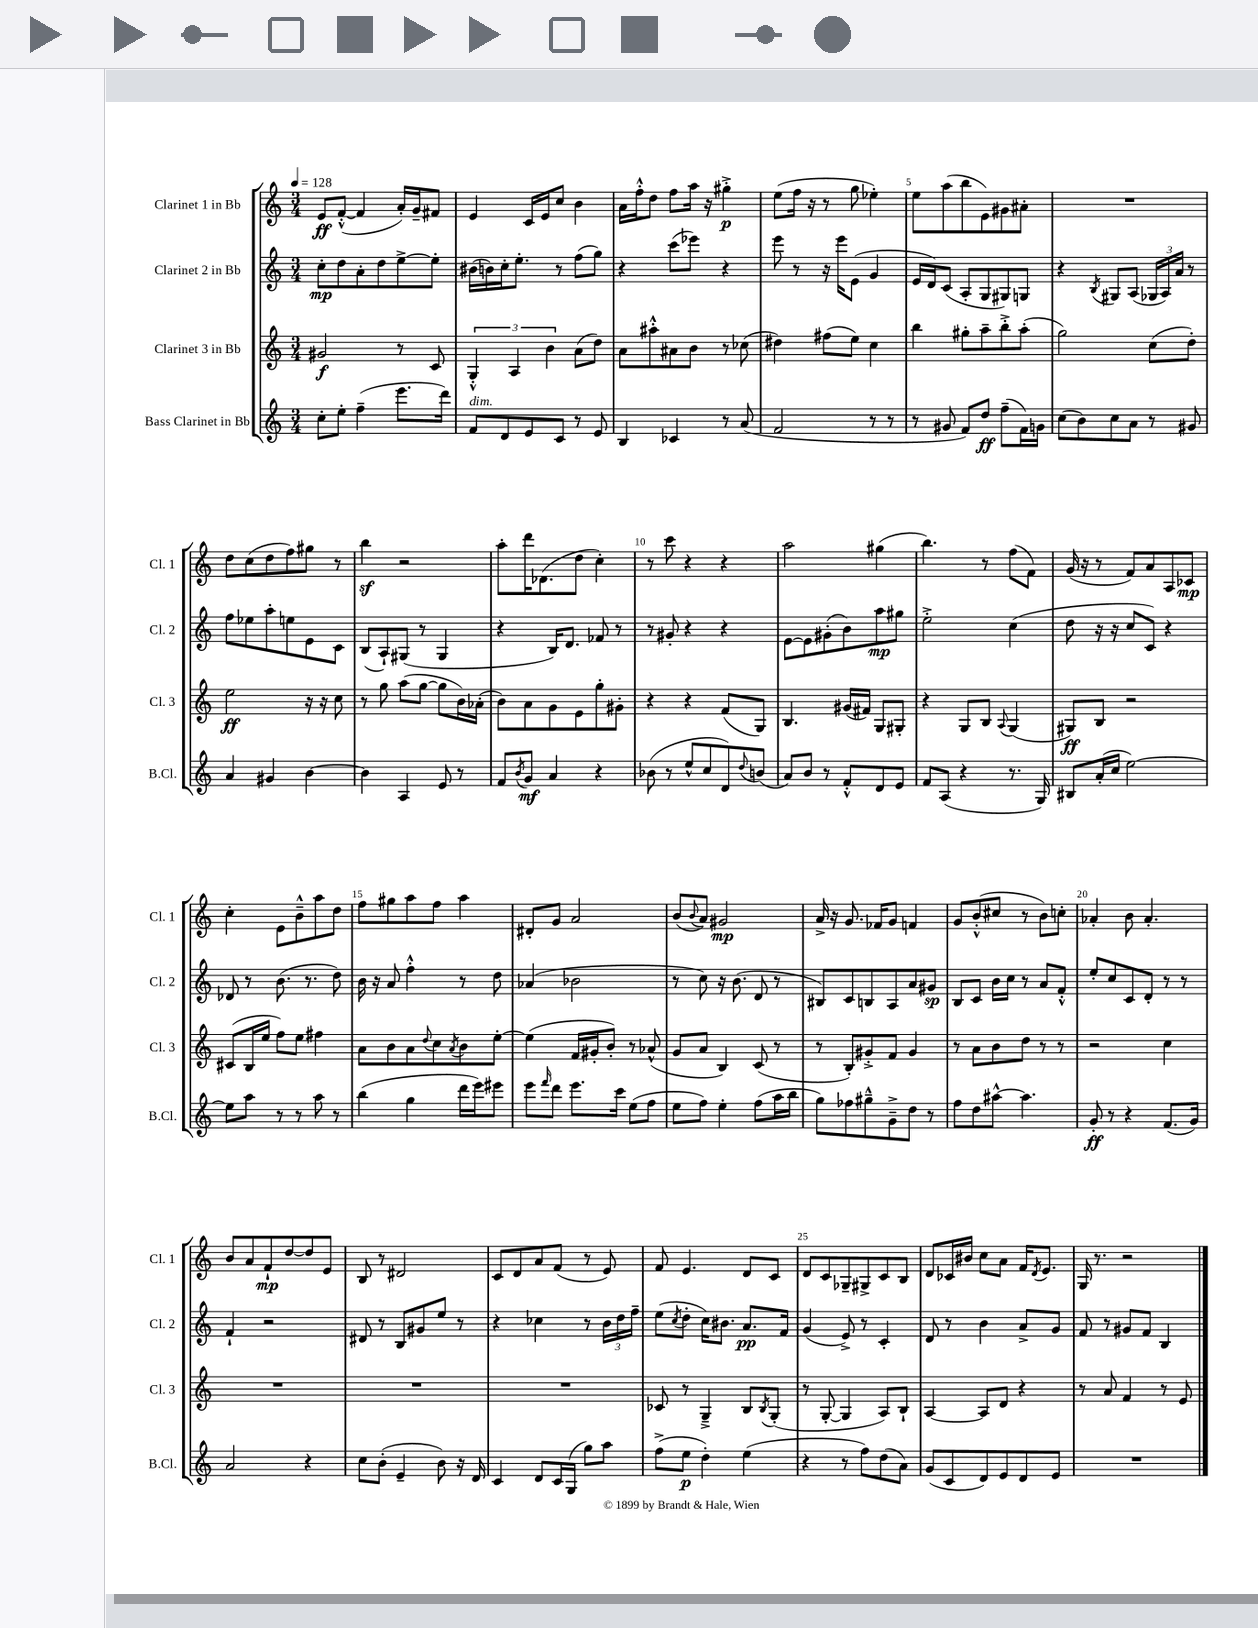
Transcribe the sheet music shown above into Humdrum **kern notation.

**kern	**dynam	**kern	**dynam	**kern	**dynam	**kern	**dynam
*part4	*part4	*part3	*part3	*part2	*part2	*part1	*part1
*staff4	*staff4	*staff3	*staff3	*staff2	*staff2	*staff1	*staff1
*I"Bass Clarinet in Bb	*	*I"Clarinet 3 in Bb	*	*I"Clarinet 2 in Bb	*	*I"Clarinet 1 in Bb	*
*I'B.Cl.	*	*I'Cl. 3	*	*I'Cl. 2	*	*I'Cl. 1	*
*clefG2	*	*clefG2	*	*clefG2	*	*clefG2	*
*k[]	*	*k[]	*	*k[]	*	*k[]	*
*M3/4	*	*M3/4	*	*M3/4	*	*M3/4	*
*MM128	*	*MM128	*	*MM128	*	*MM128	*
=1	=1	=1	=1	=1	=1	=1	=1
8cc'\L	.	2g#X/	f	8cc'\L	mp	8e/L	ff
8ee'\J	.	.	.	8dd\	.	([8f'^^/J	.
(4ff~\	.	.	.	8a'\	.	4f/]	.
.	.	.	.	8dd\	.	.	.
8.eee\L	.	8r	.	[8ee^\	.	16a'/LL)	.
.	.	.	.	.	.	16g~/J	.
.	.	8c/	.	8ee'\J]	.	8f#X/J	.
16ddd\Jk)	.	.	.	.	.	.	.
=2	=2	=2	=2	=2	=2	=2	=2
!LO:TX:a:i:t=dim.	!	!	!	!	!	!	!
8f/L	.	6G'^^/	.	(16b#X\LL	.	4e/	.
.	.	.	.	16bn\)	.	.	.
8d/	.	.	.	16cc'\J	.	.	.
.	.	6A/	.	.	.	.	.
.	.	.	.	8.ee'\J	.	.	.
8e/	.	.	.	.	.	16c/LL	.
.	.	.	.	.	.	16e/J	.
.	.	6b\	.	.	.	.	.
8c/J	.	.	.	8r	.	8cc/J	.
8r	.	(8a\L	.	(8ff\L	.	4b\	.
8e/	.	8dd\J)	.	8gg\J)	.	.	.
=3	=3	=3	=3	=3	=3	=3	=3
4B/	.	8a\L	.	4r	.	16a\LL	.
.	.	.	.	.	.	16ff'^^\J	.
.	.	8aa#X'^^\	.	.	.	8dd\J	.
4c-X/	.	8a#X\	.	(8ccc\L	.	8ff\L	.
.	.	8b\J	.	8eee-X\J)	.	16aa\Jk	.
.	.	.	.	.	.	16r	.
8r	.	8r	.	4r	.	4gg#X'^\	p
(8a/	.	(8cc-X\	.	.	.	.	.
=4	=4	=4	=4	=4	=4	=4	=4
2f/	.	4dd#X\)	.	8eee\	.	(8ee\L	.
.	.	.	.	8r	.	16ff\Jk	.
.	.	.	.	.	.	16r	.
.	.	(8ff#X\L	.	16r	.	8r	.
.	.	.	.	16eee\KL	.	.	.
.	.	8ee\J)	.	(8e\J	.	8gg\	.
8r	.	4cc\	.	4g/	.	4ee-X'\)	.
8r	.	.	.	.	.	.	.
=5	=5	=5	=5	=5	=5	=5	=5
8r	.	4bb\	.	16e/LL	.	8ee\L	.
.	.	.	.	16d/J)	.	.	.
8g#X/	.	.	.	(8c/J	.	(8aa\	.
8f/L)	.	8gg#X'\L	.	8A'/L	.	8bb\	.
8dd/J	ff	8aa~\	.	8G/	.	8e\)	.
(8ff~\L	.	8bb'^\	.	8G#X/)	.	8g#X\	.
16f\L)	.	(8aa'\J	.	8Gn/J	.	8a#X'\J	.
16gn\JJ	.	.	.	.	.	.	.
=6	=6	=6	=6	=6	=6	=6	=6
(8cc\L	.	2gg\)	.	4r	.	2.r	.
8b\)	.	.	.	.	.	.	.
.	.	.	.	8qB/	.	.	.
8cc\	.	.	.	8G#X/L	.	.	.
8a\J	.	.	.	(8A/J	.	.	.
8r	.	(8cc\L	.	24G-X/LL	.	.	.
.	.	.	.	24A/)	.	.	.
.	.	.	.	24a/JJ	.	.	.
8g#X/	.	8dd'\J)	.	8r	.	.	.
!!LO:LB:g=z
=7	=7	=7	=7	=7	=7	=7	=7
4a/	.	2ee\	ff	8ff\L	.	8dd\L	.
.	.	.	.	8ee-X\	.	(8cc\	.
4g#X/	.	.	.	8aa'\	.	8dd\	.
.	.	.	.	8een\	.	8ff\)	.
[4b\	.	16r	.	8e\	.	8gg#X\J	.
.	.	16r	.	.	.	.	.
.	.	8cc\	.	8c\J	.	8r	.
=8	=8	=8	=8	=8	=8	=8	=8
4b\]	.	8r	.	(8B/L	.	4bbz\	.
.	.	8gg\	.	8A`/)	.	.	.
4A/	.	(8aa\L	.	(8G#X/J	.	2r	.
.	.	[8gg\J	.	8r	.	.	.
8e/	.	8gg\L]	.	4G#/	.	.	.
8r	.	16b\L)	.	.	.	.	.
.	.	(16a-X'\JJ	.	.	.	.	.
=9	=9	=9	=9	=9	=9	=9	=9
8f/L	.	8b\L)	.	4r	.	8aa'\L	.
8qb/	.	.	.	.	.	.	.
8g/J	mf	8a\	.	.	.	16ddd\K	.
.	.	.	.	.	.	(8.d-X\	.
4a/	.	8g\	.	16B/KL)	.	.	.
.	.	.	.	8.d/J	.	.	.
.	.	8e\	.	.	.	8dd\J	.
4r	.	8gg'\	.	8f-X/	.	4cc'\)	.
.	.	8g#X'\J	.	8r	.	.	.
=10	=10	=10	=10	=10	=10	=10	=10
(8b-X\	.	4r	.	8r	.	8r	.
8r	.	.	.	8g#X'/	.	8ccc\	.
8ee^^/L	.	4r	.	4r	.	4r	.
8cc/	.	.	.	.	.	.	.
8d/)	.	(8f/L	.	4r	.	4r	.
8qqdd/	.	.	.	.	.	.	.
(8bn/J	.	8G/J)	.	.	.	.	.
=11	=11	=11	=11	=11	=11	=11	=11
8a/L)	.	4.B/	.	[8e\L	.	2aa\	.
8b/J	.	.	.	8e\]	.	.	.
8r	.	.	.	(8g#X'\	.	.	.
8f'^^/L	.	(16g#X/LL	.	8b\)	.	.	.
.	.	16f#X/JJ)	.	.	.	.	.
8d/	.	8G/L	.	8aa\	mp	(4gg#X\	.
8e/J	.	8G#X'/J	.	8gg#X\J	.	.	.
=12	=12	=12	=12	=12	=12	=12	=12
8f/L	.	4r	.	2ee'^\	.	4.bb\)	.
(8A/J	.	.	.	.	.	.	.
4r	.	8G/L	.	.	.	.	.
.	.	8B/J	.	.	.	8r	.
.	.	8qqA/	.	.	.	.	.
8.r	.	(4G/	.	(4cc\	.	(8ff\L	.
.	.	.	.	.	.	8f\J)	.
16G/)	.	.	.	.	.	.	.
=13	=13	=13	=13	=13	=13	=13	=13
8B#X/L	.	8G#X/L)	ff	8dd\	.	(16g/	.
.	.	.	.	.	.	16r	.
(16a'/L	.	8B/J	.	16r	.	8r	.
16cc/JJ	.	.	.	16r	.	.	.
[2ee\)	.	2r	.	8cc/L	.	8f/L)	.
.	.	.	.	8c/J)	.	8a/	.
.	.	.	.	4r	.	8A/	.
.	.	.	.	.	.	8c-X/J	mp
!!LO:LB:g=z
=14	=14	=14	=14	=14	=14	=14	=14
8ee\L]	.	(8c#X/L	.	8d-X/	.	4cc'\	.
8aa\J	.	16B/L	.	8r	.	.	.
.	.	16ee/JJ	.	.	.	.	.
8r	.	8ff\L)	.	(8.b\	.	8e\L	.
8r	.	8ee\J	.	.	.	8b~^^\	.
.	.	.	.	8.r	.	.	.
8aa\	.	4ff#X\	.	.	.	8aa\	.
8r	.	.	.	8dd\)	.	8dd\J	.
=15	=15	=15	=15	=15	=15	=15	=15
(4bb\	.	8a\L	.	16b\	.	8ff\L	.
.	.	.	.	16r	.	.	.
.	.	8b\	.	8a/	.	8gg#X\	.
4gg\	.	8a\	.	4ff'^^\	.	8aa\	.
.	.	8qqdd/	.	.	.	.	.
.	.	8cc\	.	.	.	8ff\J	.
.	.	8qa/	.	.	.	.	.
16ddd\LL	.	8b\	.	8r	.	4aa\	.
16eee\J)	.	.	.	.	.	.	.
8eee#X\J	.	[8ee'\J	.	8dd\	.	.	.
=16	=16	=16	=16	=16	=16	=16	=16
8eee\L	.	(4ee\]	.	(4a-X/	.	8d#X'/L	.
16qqfff/	.	.	.	.	.	.	.
8ddd\J	.	.	.	.	.	8g/J	.
8.eee\L	.	16f/LL	.	2b-X\	.	2a/	.
.	.	16g#X'/J	.	.	.	.	.
.	.	8b'/J)	.	.	.	.	.
16ccc\Jk	.	.	.	.	.	.	.
(8ee\L	.	8r	.	.	.	.	.
8ff\J	.	(8a-X^^/	.	.	.	.	.
=17	=17	=17	=17	=17	=17	=17	=17
8ee\L	.	8g/L	.	8r	.	(8b/L	.
.	.	.	.	.	.	8qqb/	.
8ff\J)	.	8a/J	.	8cc\)	.	8a/J)	.
4ee'\	.	4B/)	.	16r	.	2g#X/	mp
.	.	.	.	(8.b\	.	.	.
(8ff\L	.	(8c/	.	8d/	.	.	.
16aa\L	.	8r	.	8r	.	.	.
16bb\JJ	.	.	.	.	.	.	.
=18	=18	=18	=18	=18	=18	=18	=18
8gg\L)	.	8r	.	8B#X/L)	.	16a^/	.
.	.	.	.	.	.	16r	.
8ff-X\	.	8B'/L)	.	8c/	.	8.g/	.
8gg#X~^^\	.	8g#X'^/	.	8Bn/	.	.	.
.	.	.	.	.	.	16f-X/KL	.
8g~^\	.	8f/J	.	8A/	.	8g/J	.
8dd\J	.	4g#/	.	8a/	.	4fn/	.
8r	.	.	.	8g#X/J	sp	.	.
=19	=19	=19	=19	=19	=19	=19	=19
8ff\L	.	8r	.	8B/L	.	8g/L	.
8dd\	.	8a\L	.	8c/J	.	(8b'^^/	.
[8aa#X^^\J	.	8b\	.	16b\LL	.	8cc#X/J	.
.	.	.	.	16cc\JJ	.	.	.
4.aa#\]	.	8dd\J	.	8r	.	8r	.
.	.	8r	.	8a/L	.	8b\L)	.
.	.	8r	.	8f'^^/J	.	8ccn'\J	.
=20	=20	=20	=20	=20	=20	=20	=20
8g'/	ff	2r	.	8ee'/L	.	4a-X'/	.
8r	.	.	.	8cc/	.	.	.
4r	.	.	.	8c/	.	8b\	.
.	.	.	.	8d'/J	.	4.a-'/	.
(8.f/L	.	4cc\	.	8r	.	.	.
.	.	.	.	8r	.	.	.
16g/Jk)	.	.	.	.	.	.	.
!!LO:LB:g=z
=21	=21	=21	=21	=21	=21	=21	=21
2a/	.	2.r	.	4f`/	.	8b/L	.
.	.	.	.	.	.	8a/	.
.	.	.	.	2r	.	8f`/	mp
.	.	.	.	.	.	[8dd/	.
4r	.	.	.	.	.	8dd/]	.
.	.	.	.	.	.	8e/J	.
=22	=22	=22	=22	=22	=22	=22	=22
8cc\L	.	2.r	.	8d#X/	.	8B/	.
(8b'\J	.	.	.	8r	.	8r	.
4e~/	.	.	.	8B/L	.	2d#X/	.
.	.	.	.	8g#X/	.	.	.
8b\)	.	.	.	8ee/J	.	.	.
16r	.	.	.	8r	.	.	.
16d/	.	.	.	.	.	.	.
=23	=23	=23	=23	=23	=23	=23	=23
4c/	.	2.r	.	4r	.	8c/L	.
.	.	.	.	.	.	8d/	.
8d/L	.	.	.	4cc-X\	.	8a/	.
16c/L	.	.	.	.	.	(8f/J	.
(16G/JJ	.	.	.	.	.	.	.
8gg\L)	.	.	.	8r	.	8r	.
8aa\J	.	.	.	24b\LL	.	8e/)	.
.	.	.	.	24dd\	.	.	.
.	.	.	.	24ff~\JJ	.	.	.
=24	=24	=24	=24	=24	=24	=24	=24
(8ff^\L	.	8c-X/	.	(8ee\L	.	8f/	.
.	.	.	.	8qcc/	.	.	.
8ee\J	p	8r	.	8dd'\J	.	4.e/	.
4dd'\)	.	4G~^/	.	16cc\KL)	.	.	.
.	.	.	.	8.b#X\J	.	.	.
(4ee\	.	8B/L	.	8.a/L	pp	8d/L	.
.	.	8qB/	.	.	.	.	.
.	.	(8G'/J	.	.	.	8c/J	.
.	.	.	.	16f/Jk	.	.	.
=25	=25	=25	=25	=25	=25	=25	=25
4r	.	8r	.	(4g/	.	8d/L	.
.	.	[8G'/	.	.	.	8c/	.
8r	.	4G/]	.	8e^/)	.	8G-X~/	.
8ff\L)	.	.	.	8r	.	8G#X^/	.
(8dd\	.	8A/L)	.	4c'/	.	8c/	.
8a\J)	.	8B`/J	.	.	.	8B/J	.
=26	=26	=26	=26	=26	=26	=26	=26
(8g/L	.	[4A/	.	8d/	.	8d/L	.
8c/	.	.	.	8r	.	16c-X/L	.
.	.	.	.	.	.	16b#X/JJ	.
8d/)	.	8A/L]	.	4b\	.	8cc\L	.
8e/	.	8d/J	.	.	.	8a\J	.
8d/	.	4r	.	8a^/L	.	16f/KL	.
.	.	.	.	.	.	8qd/	.
.	.	.	.	.	.	8.e/J	.
8e/J	.	.	.	8g/J	.	.	.
=27	=27	=27	=27	=27	=27	=27	=27
2.r	.	8r	.	8f/	.	16G/	.
.	.	.	.	.	.	8.r	.
.	.	8a/	.	8r	.	.	.
.	.	4f/	.	8g#X/L	.	2r	.
.	.	.	.	8f/J	.	.	.
.	.	8r	.	4B/	.	.	.
.	.	8e/	.	.	.	.	.
==	==	==	==	==	==	==	==
*-	*-	*-	*-	*-	*-	*-	*-
